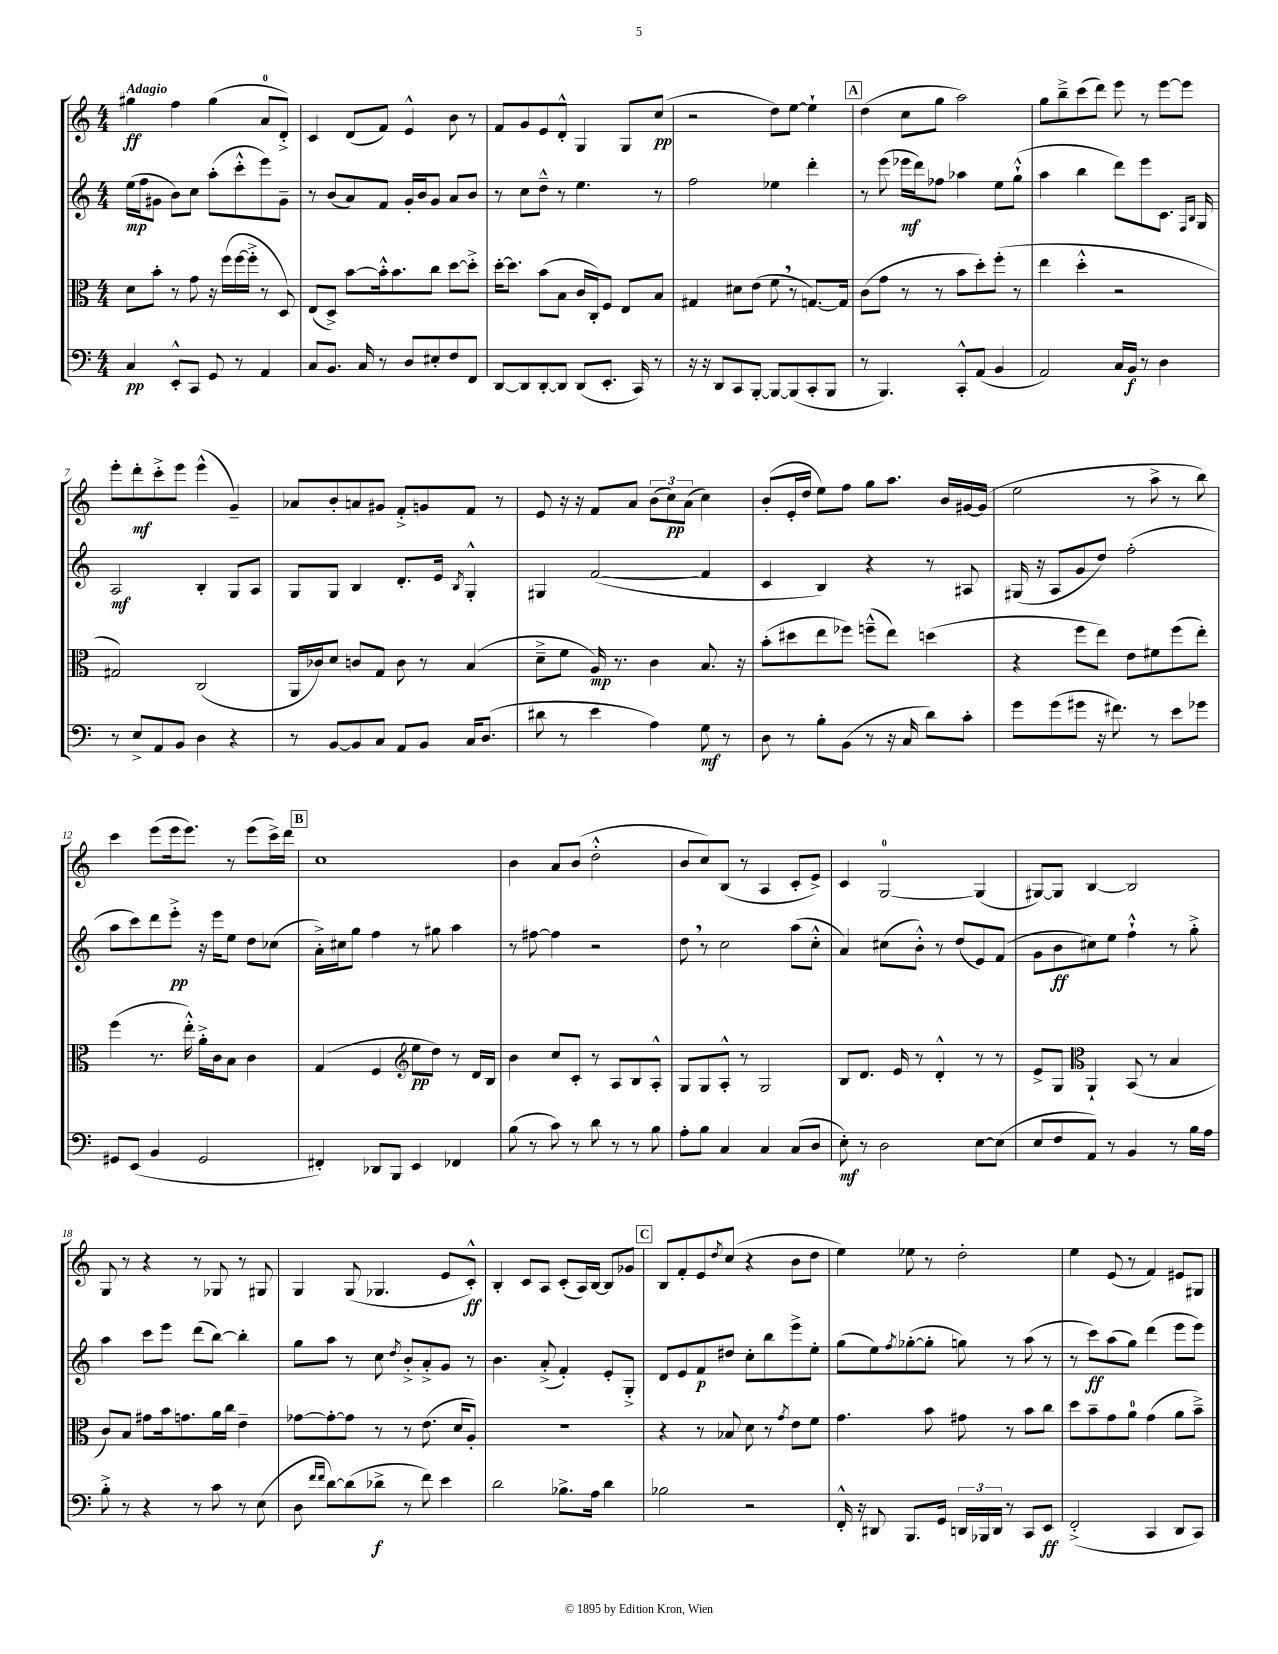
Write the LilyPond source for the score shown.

<<
\new StaffGroup <<
\new Staff = "s0" {
    \clef treble \key c \major \numericTimeSignature \time 4/4 \tempo "Adagio"
    gis''4\ff f''4 gis''4( a'8-0 d'8-.->) |
    c'4 d'8( f'8) e'4-^ b'8 r8 |
    f'8 g'8 e'8 d'8-.-^ g4 g8 c''8\pp( |
    r2 d''8) e''8~ e''4-! |
    \mark \markup { \box "A" } d''4( c''8 g''8 a''2) |
    g''8 b''8---> c'''8( d'''8) e'''8 r8 e'''8~ e'''8 |
    e'''8-. d'''8-.\mf c'''8-.-> e'''8 e'''4-^( g'4--) |
    aes'8 b'8-. a'8 gis'8 f'8-.-> g'8 f'8 r8 |
    e'8 r16 r16 f'8 a'8 \tuplet 3/2 { b'8( c''8\pp) a'8( } c''4) |
    b'8-.( e'16-. d''16 e''8) f''8 g''8 a''8. b'16 gis'16~ gis'16( |
    e''2 r8 a''8-> r8 b''8) |
    c'''4 e'''8( e'''16 e'''8.) r8 e'''8( c'''16->) d'''16 |
    \mark \markup { \box "B" } c''1 |
    b'4 a'8 b'8( d''2-.-^ |
    b'8 c''8) b8( r8 a4 c'8-. e'8->) |
    c'4 g2-0~ g4( |
    gis8~) gis8 b4~ b2 |
    g8 r8 r4 r8 ges8 r8 gis8 |
    g4 g8( ges4. e'8 c'8-.-^\ff) |
    b4-. c'8 a8 c'8-.( a16) b16~ b8 ges'8 |
    \mark \markup { \box "C" } b8 f'8-. e'8 \acciaccatura { d''8 } c''8( r4 b'8 d''8 |
    e''4) ees''8 r8 d''2-. |
    e''4 e'8( r8 f'4) eis'8 gis8 \bar "|." |
}
\new Staff = "s1" {
    \clef treble \key c \major \numericTimeSignature \time 4/4
    e''16\mp( f''16 gis'8 b'8) c''8 a''8-.( c'''8-.-^ e'''8) gis'8-- |
    r8 b'8( a'8) f'8 g'16-. b'16 g'8 a'8 b'8 |
    r8 c''8 d''8---^ r8 e''4. r8 |
    f''2 ees''4 d'''4-. |
    \mark \markup { \box "A" } r8 e'''8( ees'''16\mf d'''16) fes''8 aes''4 e''8 g''8-!-^( |
    a''4 b''4 d'''8) e'''8 c'8. \grace { f16 b16 } g16 |
    a2\mf b4-. g8 a8 |
    g8 g8 b4 d'8.-. e'16 \acciaccatura { b8 } g4-.-^ |
    gis4 f'2~( f'4 |
    c'4 b4) r4 r8 ais8 |
    gis16( r16 a8 g'8 d''8) f''2-.( |
    a''8 c'''8) d'''8 e'''8-.->\pp r16 e'''16 e''8 d''8 ces''8( |
    \mark \markup { \box "B" } a'16-.->) cis''16 g''8 f''4 r8 gis''8 a''4 |
    r8 fis''8~ fis''4 r2 |
    d''8 \breathe r8 c''2 a''8( c''8-.-^ |
    a'4) cis''8( b'8-.-^) r8 d''8( e'8) f'8( |
    g'8 b'8\ff cis''8) e''8 f''4-!-^ r8 g''8-.-> |
    a''4 c'''8 e'''8 d'''8( b''8~) b''4-. |
    g''8 a''8 r8 c''8 \acciaccatura { d''8 } b'8-.-> a'8-.-> g'8 r8 |
    b'4. a'8-.->( f'4-.) e'8-. g8-.-> |
    \mark \markup { \box "C" } d'8 e'8 f'8\p dis''8 c''8-. b''8 e'''8-> e''8-. |
    g''8( e''8) \acciaccatura { f''8 } ges''8~-.( ges''8-. g''8) r8 a''8( r8 |
    r8 c'''8\ff) a''8( g''8) d'''4( e'''8 e'''8) \bar "|." |
}
\new Staff = "s2" {
    \clef alto \key c \major \numericTimeSignature \time 4/4
    d'8 b'8-. r8 g'8 r16 f''16( f''16~ f''16-.-> r8 d8) |
    e8( d8->) b'8~ b'16-.-^ b'8. c''8 d''8~ d''8-.-> |
    d''16~-. d''8. b'8( b8 c'16 c16-.) f8 e8 b8 |
    gis4 dis'8 e'8( f'8 \breathe r8 g8.~) g16 |
    \mark \markup { \box "A" } c'8( g'8 r8 r8 b'8 d''8-.) f''8-.( r8 |
    e''4 d''4-.-^ r2 |
    gis2) c2( |
    a,16 ces'16) d'8 c'8 g8 c'8 r8 b4( |
    d'8---> f'8 a16\mp) r8. c'4 b8. r16 |
    b'8-.( dis''8 e''8 fes''8) f''8---^( e''8) d''4( |
    r4 f''8 e''8) e'8 fis'8 f''8( e''8-.) |
    f''4( r8. e''16-.-^) a'16-.-> c'16 b8 c'4 |
    \mark \markup { \box "B" } g4( f4 \clef treble e''8\pp d''8) r8 d'16 b16 |
    b'4 c''8 c'8-. r8 a8 b8 a8-.-^ |
    g8 g8 a8-.-^ r8 g2 |
    b8 d'8. e'16 r8 d'4-.-^ r8 r8 |
    e'8-> g8 \clef alto a,4-! b,8( r8 b4 |
    c'8) b8 gis'8 b'16 g'8. a'16 c''16 e'4-- |
    ges'8~ ges'8~-. ges'8 r8 r8 e'8.( d'16 a8-.) |
    r1 |
    \mark \markup { \box "C" } r4 r8 bes8 d'8 r8 \acciaccatura { g'8 } e'8 f'8 |
    g'4. b'8 gis'8 r8 b'8 c''8 |
    d''8 b'8-- g'8 a'8-0 g'4( a'8 b'8--->) \bar "|." |
}
\new Staff = "s3" {
    \clef bass \key c \major \numericTimeSignature \time 4/4
    c4\pp e,8-.-^ c,8 g,8 r8 a,4 |
    c8 b,8. c16 r8 d8 eis8-. f8 f,8 |
    d,8~ d,8 d,8~-. d,8 d,8( e,8.-. c,16) r8 |
    r16 r16 d,8 c,8 b,,8~-. b,,8~ b,,8( c,8-. b,,8 |
    \mark \markup { \box "A" } r8 b,,4.) c,8-.-^ a,8( b,4 |
    a,2) c16 b,16\f r8 d4 |
    r8 e8-> a,8 b,8 d4 r4 |
    r8 b,8~ b,8 c8 a,8 b,8 c16 d8.( |
    dis'8 r8 e'4 a4) g8\mf r8 |
    d8 r8 b8-. b,8( r8 r16 c16 d'8) c'8-. |
    g'8 g'8( gis'8 r16 fis'8.) r8 e'8 ges'8 |
    gis,8 e,8( b,4 gis,2 |
    \mark \markup { \box "B" } fis,4-.) des,8 b,,8 e,4 fes,4 |
    b8( r8 c'8) r8 d'8 r8 r8 b8 |
    a8-. b8 c4 c4 c8( d8 |
    e8-.\mf) r8 d2 e8~ e8( |
    e8 f8 a,8) r8 b,4 r8 b16 a16 |
    b8-.-> r8 r4 r8 c'8 r8 e8( |
    d8 \grace { f'16 f'16 } d'8~) d'8( des'8->\f r8 f'8) e'4 |
    d'2 bes8.-> a16 d'4 |
    \mark \markup { \box "C" } bes2 r2 |
    f,16-.-^ r16 dis,8 b,,8. g,16 \tuplet 3/2 { d,16 bes,,16 d,16 } r8 c,8 e,8\ff |
    f,2-.->( c,4 d,8 c,8) \bar "|." |
}
>>
>>
